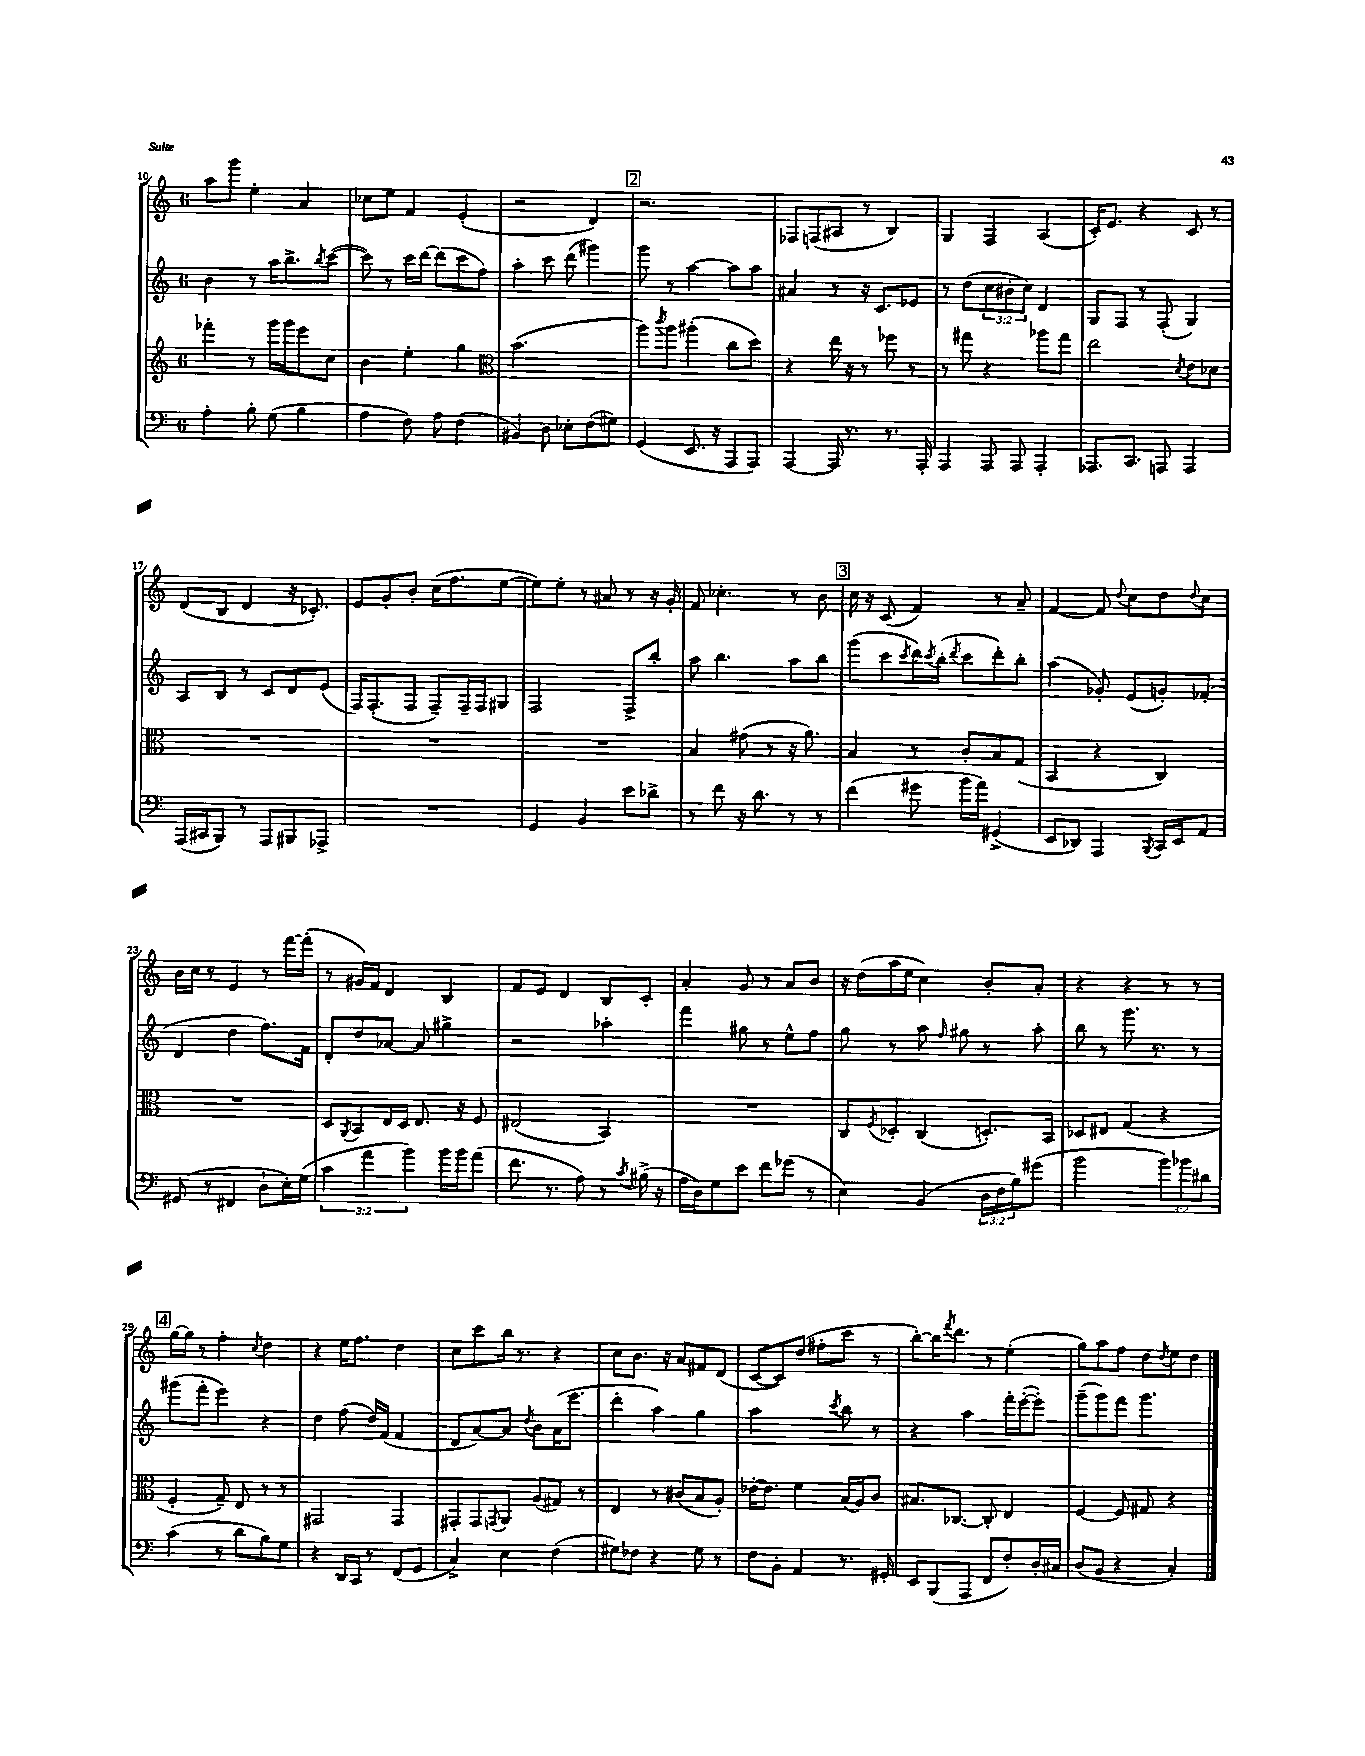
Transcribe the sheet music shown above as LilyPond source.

<<
\new StaffGroup <<
\new Staff = "s0" {
    \clef treble \key c \major \once \override Staff.TimeSignature.style = #'single-digit \time 6/8
    a''8 g'''8 e''4-. a'4 |
    ces''8 e''8 f'4 e'4-.( |
    r2 d'4) |
    \mark \markup { \box "2" } r2. |
    fes8 f8( ais8 r8 b4) |
    g4 f4 a4( |
    c'16-.) e'8. r4 c'8 r8 |
    d'8( b8 d'4 r16 ces'8.-.) |
    e'8 g'8-. b'8-. c''16( f''8. e''8~ |
    e''8) e''8-. r8 ais'8 r8 r16 g'16-. |
    f'8 ces''4.-. r8 b'8 |
    \mark \markup { \box "3" } c''16 r16 c'8( f'4) r8 a'8-- |
    f'4~ f'8 \appoggiatura { d''8 } c''8 d''8 \appoggiatura { d''8 } c''8 |
    b'16 c''16 r8 e'4 r8 f'''16~ f'''16-.( |
    r8 gis'16) f'16 d'4 b4 |
    f'8 e'8 d'4 b8 c'8-. |
    a'4-. g'8 r8 a'8 b'8 |
    r16 d''16( a''16 e''16 c''4) b'8-. a'8-. |
    r4 r4 r8 r8 |
    \mark \markup { \box "4" } g''16~ g''16 r8 f''4-. \acciaccatura { c''8 } d''4 |
    r4 e''16 f''8. d''4 |
    c''8 c'''8 b''16 r8. r4 |
    c''8 b'8. r16 a'8 fis'8 d'8( |
    c'8~ c'8) d''8( fis''8-. c'''8 r8 |
    b''8~-.) b''16 \acciaccatura { f'''8 } d'''8. r8 e''4-.( |
    g''8) a''8 f''8 d''8 \acciaccatura { d''8 } e''8 d''8 \bar "|." |
}
\new Staff = "s1" {
    \clef treble \key c \major \once \override Staff.TimeSignature.style = #'single-digit \time 6/8 \override Staff.TupletNumber.text = #tuplet-number::calc-fraction-text
    b'4 r8 a''16 b''8.-> \acciaccatura { b''8 } c'''8~( |
    c'''8) r8 c'''16 d'''16~ d'''8( c'''8 f''8) |
    a''4-. c'''8 d'''8( gis'''4) |
    \mark \markup { \box "2" } g'''8 r8 a''4~ a''8 a''8 |
    ais'4 r8 r16 c'8. ees'8 |
    r8 d''8( \tuplet 3/2 { c''8 bis'8-. c''8) } d'4 |
    g8 f8 r8 f8-.( g4) |
    a8 b8 r8 c'8 d'8 e'8( |
    f16) f8.-.( f8 f8--) f16-- f16 gis8 |
    f2 f8-> b''8-. |
    a''8 b''4. a''8 b''8 |
    \mark \markup { \box "3" } g'''8( c'''8 \acciaccatura { c'''8 } d'''16) \acciaccatura { c'''8 } b''16-.( \acciaccatura { d'''8 } c'''8 d'''8-.) b''8-. |
    a''4( ges'8-.) e'8( g'8-.) fes'8-.( |
    d'4 d''4 f''8.) f'16 |
    d'8-. d''8 aes'8~ aes'8 gis''4-> |
    r2 aes''4-. |
    f'''4 gis''8 r8 e''8-^ f''8 |
    g''8 r8 a''8 \grace { f''16 } gis''8 r8 a''8-. |
    b''8 r8 g'''8. r8. r8 |
    \mark \markup { \box "4" } gis'''8( f'''8-. e'''4) r4 |
    d''4 f''8( d''16) f'16( f'4 |
    d'8 a'8~) a'8 \acciaccatura { d''8 } b'8 a'16( e'''8. |
    d'''4-. a''4) g''4 |
    a''2 \acciaccatura { c'''8 } b''8 r8 |
    r4 a''4 f'''16-. e'''16~-.( e'''8-.) |
    g'''8--( g'''8) f'''8 g'''4. \bar "|." |
}
\new Staff = "s2" {
    \clef treble \key c \major \once \override Staff.TimeSignature.style = #'single-digit \time 6/8
    fes'''4-. r8 g'''16 g'''16 e'''8 c''8 |
    b'4 e''4-. g''4 |
    \clef alto b'2.( |
    \mark \markup { \box "2" } a''8) \acciaccatura { c'''8 } a''8 ais''4-.( c''8 d''8) |
    r4 e''16 r16 r8 fes''8 r8 |
    r8 gis''8 r4 aes''8 gis''8 |
    e''2 \acciaccatura { d'8 } e'8 des'8 |
    R2. |
    R2. |
    R2. |
    b4 gis'8( r8 r16 a'8.) |
    \mark \markup { \box "3" } b4 r8 c'8-. b8 g8( |
    b,4 r4 c4) |
    R2. |
    d8 \acciaccatura { a,8 } b,8 e16 d16 e8. r16 f8 |
    eis2( b,4) |
    R2. |
    c8 \acciaccatura { f8 } des8-. c4( d8.-.) b,16 |
    des8 eis8 g4( r4 |
    \mark \markup { \box "4" } f4-. g8--) e8 r8 r8 |
    gis,2 gis,4 |
    gis,8-. gis,8 \acciaccatura { g,8 } a,8 a8( gis8) r8 |
    e4 r8 cis'8( b8 a8-.) |
    ees'16~-. ees'8. f'4 b16( a16) c'8 |
    bis8. ces8.~ ces8-. e4 |
    f4~ f8 gis8 r4 \bar "|." |
}
\new Staff = "s3" {
    \clef bass \key c \major \once \override Staff.TimeSignature.style = #'single-digit \time 6/8 \override Staff.TupletNumber.text = #tuplet-number::calc-fraction-text
    a4-. b8-. g8( b4 |
    a4 f8) a8 f4( |
    bis,4) d8 ees8-. f8( gis8) |
    \mark \markup { \box "2" } g,4( e,8. r16 a,,8 a,,8) |
    a,,4~ a,,16 r8. r8. a,,16-. |
    a,,4 a,,8 a,,8 a,,4-. |
    aes,,8. c,8. a,,8 a,,4 |
    a,,16( cis,16 b,,8) r8 a,,8 bis,,8 aes,,8-> |
    R2. |
    g,4 b,4 e'8 des'8-> |
    r8 f'8 r16 d'8. r8 r8 |
    \mark \markup { \box "3" } f'4( gis'8 b'16 a'16) gis,4->( |
    e,8 des,8) a,,4 \acciaccatura { b,,8 } c,16 e,16 a,8 |
    gis,8( r8 fis,4 d8-! e16-.) g16( |
    \tuplet 3/2 { c'4 a'4 b'4) } b'16 b'16 a'8( |
    f'8. r8. a8) r8 \acciaccatura { c'8 } bis16->( r16 |
    a16 d16) g8 e'8 f'8 ges'8( r8 |
    e4) b,4( \tuplet 3/2 { d16 f16 b16) } gis'8( |
    b'2 \tuplet 3/2 { b'8) bes'8 dis'8 } |
    \mark \markup { \box "4" } c'4( r8 d'8 b8) g8 |
    r4 d,16 c,16 r8 f,8( g,8 |
    c4->) e4 f4( |
    gis8) fes8 r4 gis8 r8 |
    f8 b,8-. a,4 r8. gis,16-. |
    e,8 b,,8( a,,8 f,8 f8-.) d16-. cis16 |
    d8( b,8 r4 c4-.) \bar "|." |
}
>>
>>
\layout { \context { \Score currentBarNumber = #10 } }
